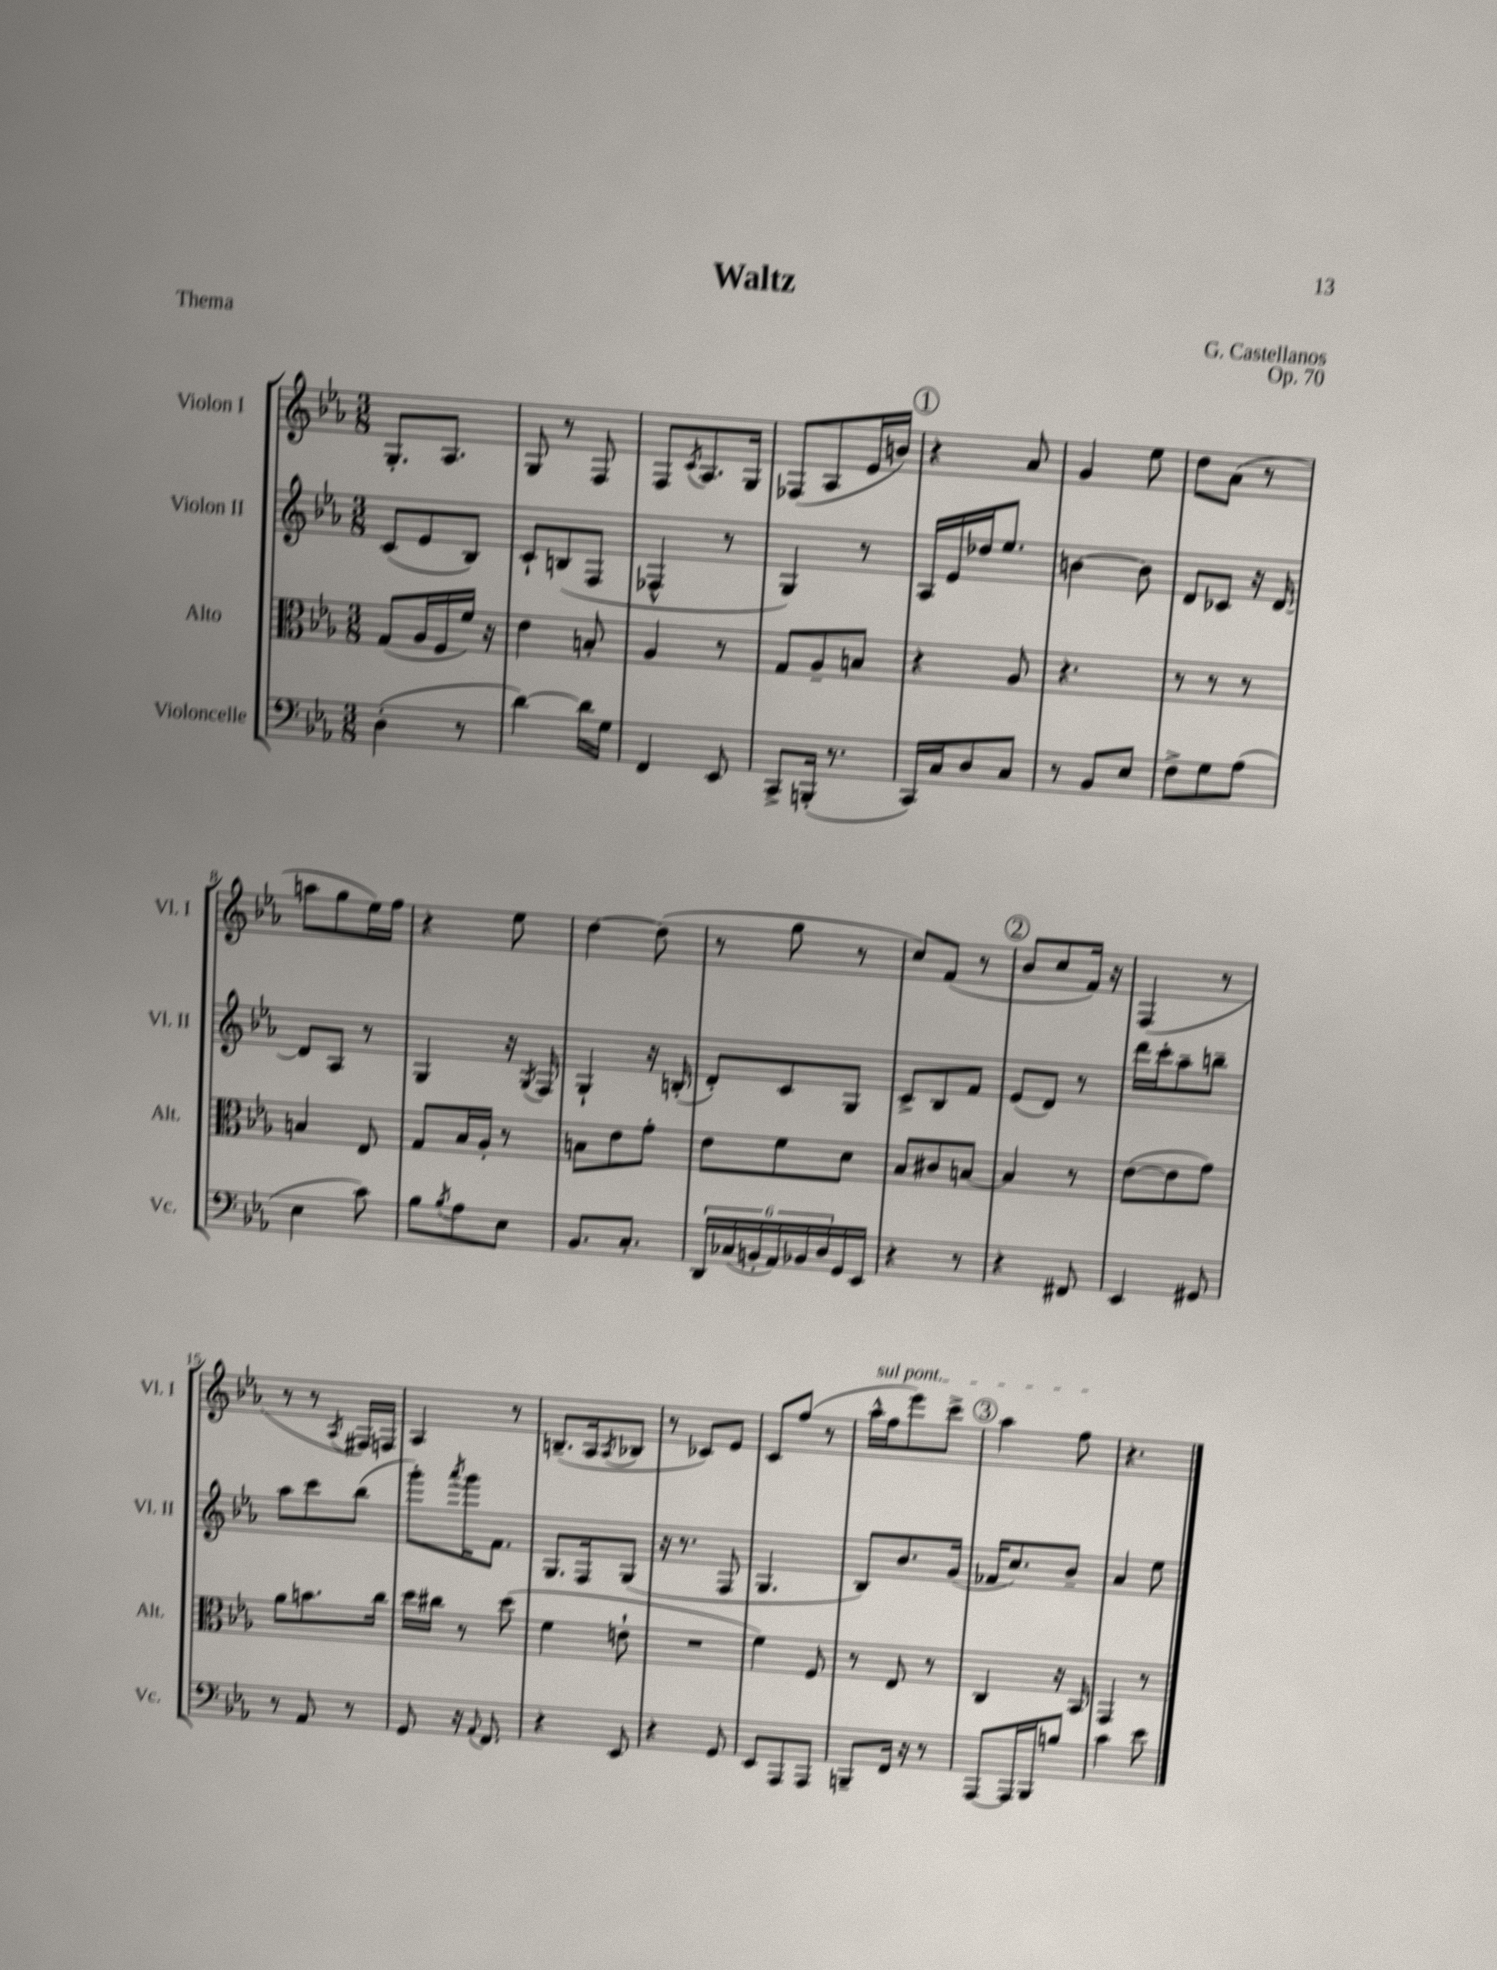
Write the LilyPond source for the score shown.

\header { title = "Waltz" composer = "G. Castellanos" opus = "Op. 70" piece = "Thema" }
<<
\new StaffGroup <<
\new Staff = "s0" \with { instrumentName = "Violon I" shortInstrumentName = "Vl. I" } {
    \clef treble \key ees \major \numericTimeSignature \time 3/8
    g8.-. aes8. |
    g8 r8 f8 |
    f8 \acciaccatura { c'8 } aes8. g16 |
    fes8( aes8 ees'16 b'16) |
    \mark \markup { \circle "1" } r4 aes'8 |
    g'4 ees''8 |
    d''8 aes'8( r8 |
    a''8 g''8 ees''16) f''16 |
    r4 ees''8 |
    d''4~ d''8( |
    r8 g''8 r8 |
    c''8) f'8( r8 |
    \mark \markup { \circle "2" } bes'8 c''8 f'16) r16 |
    f4( r8 |
    r8 r8 \acciaccatura { aes8 } fis16) f16 |
    aes4 r8 |
    b8.--( aes16 \acciaccatura { aes8 } bes8 |
    r8 ces'8) ees'8 |
    c'8 f''8( r8 |
    \once \override TextSpanner.bound-details.left.text = \markup { \italic "sul pont." } aes''16-^\startTextSpan f''16 ees'''8) c'''8-> |
    \mark \markup { \circle "3" } aes''4 f''8\stopTextSpan |
    r4. \bar "|." |
}
\new Staff = "s1" \with { instrumentName = "Violon II" shortInstrumentName = "Vl. II" } {
    \clef treble \key ees \major \numericTimeSignature \time 3/8
    c'8( ees'8 bes8) |
    c'8-! b8( f8 |
    fes4-^ r8 |
    g4) r8 |
    \mark \markup { \circle "1" } aes16 ees'16 des''16 ees''8. |
    b'4~ b'8 |
    d'8 ces'8 r16 d'16~ |
    d'8 aes8 r8 |
    g4 r16 \acciaccatura { g8 } f16 |
    g4-! r16 b16-.( |
    d'8-.) c'8 g8 |
    c'8-> bes8 f'8 |
    \mark \markup { \circle "2" } ees'8( d'8) r8 |
    d'''16 c'''16-. aes''8-- b''8-- |
    aes''8 c'''8 bes''8( |
    g'''8-.) \acciaccatura { aes'''8 } g'''16 f'8. |
    g8. f16 g8( |
    r16 r8. f8 |
    g4. |
    bes8) bes'8. g'16( |
    \mark \markup { \circle "3" } fes'16 c''8.) bes'8-- |
    aes'4 ees''8 \bar "|." |
}
\new Staff = "s2" \with { instrumentName = "Alto" shortInstrumentName = "Alt." } {
    \clef alto \key ees \major \numericTimeSignature \time 3/8
    g8( aes16 f16 f'16) r16 |
    ees'4 b8-. |
    aes4 r8 |
    g8 aes8-- b8 |
    \mark \markup { \circle "1" } r4 aes8 |
    r4. |
    r8 r8 r8 |
    b4 ees8 |
    g8 bes16 aes16-. r8 |
    b8 ees'8 g'8-. |
    ees'8 f'8 d'8 |
    bes8 cis'8 b8~ |
    \mark \markup { \circle "2" } b4 r8 |
    ees'8~( ees'8 g'8) |
    aes'8 b'8. c''16 |
    d''16 cis''16 r8 d''8( |
    f'4 e'8-! |
    R4. |
    f'4) f8 |
    r8 ees8 r8 |
    \mark \markup { \circle "3" } c4 r16 bes,16 |
    g,4 r8 \bar "|." |
}
\new Staff = "s3" \with { instrumentName = "Violoncelle" shortInstrumentName = "Vc." } {
    \clef bass \key ees \major \numericTimeSignature \time 3/8
    d4-.( r8 |
    d'4~) d'16 g16 |
    f,4 ees,8 |
    c,8-> b,,16-.( r8. |
    \mark \markup { \circle "1" } c,16) c16 d8 c8 |
    r8 bes,8 ees8 |
    f8-> g8 aes8( |
    ees4 c'8) |
    bes8 \acciaccatura { bes8 } aes8 ees8 |
    bes,8. c8.-. |
    \tuplet 6/4 { d,16 ces16( b,16-. aes,16) bes,16 d16 } g,16 ees,16 |
    r4 r8 |
    \mark \markup { \circle "2" } r4 fis,8 |
    ees,4 gis,8 |
    r8 aes,8 r8 |
    g,8 r16 \appoggiatura { aes,8 } f,8. |
    r4 ees,8 |
    r4 g,8 |
    ees,8 aes,,8 aes,,8 |
    b,,8-- f,16 r16 r8 |
    \mark \markup { \circle "3" } aes,,8~ aes,,16 bes,,16 b8 |
    c'4 ees'8 \bar "|." |
}
>>
>>
